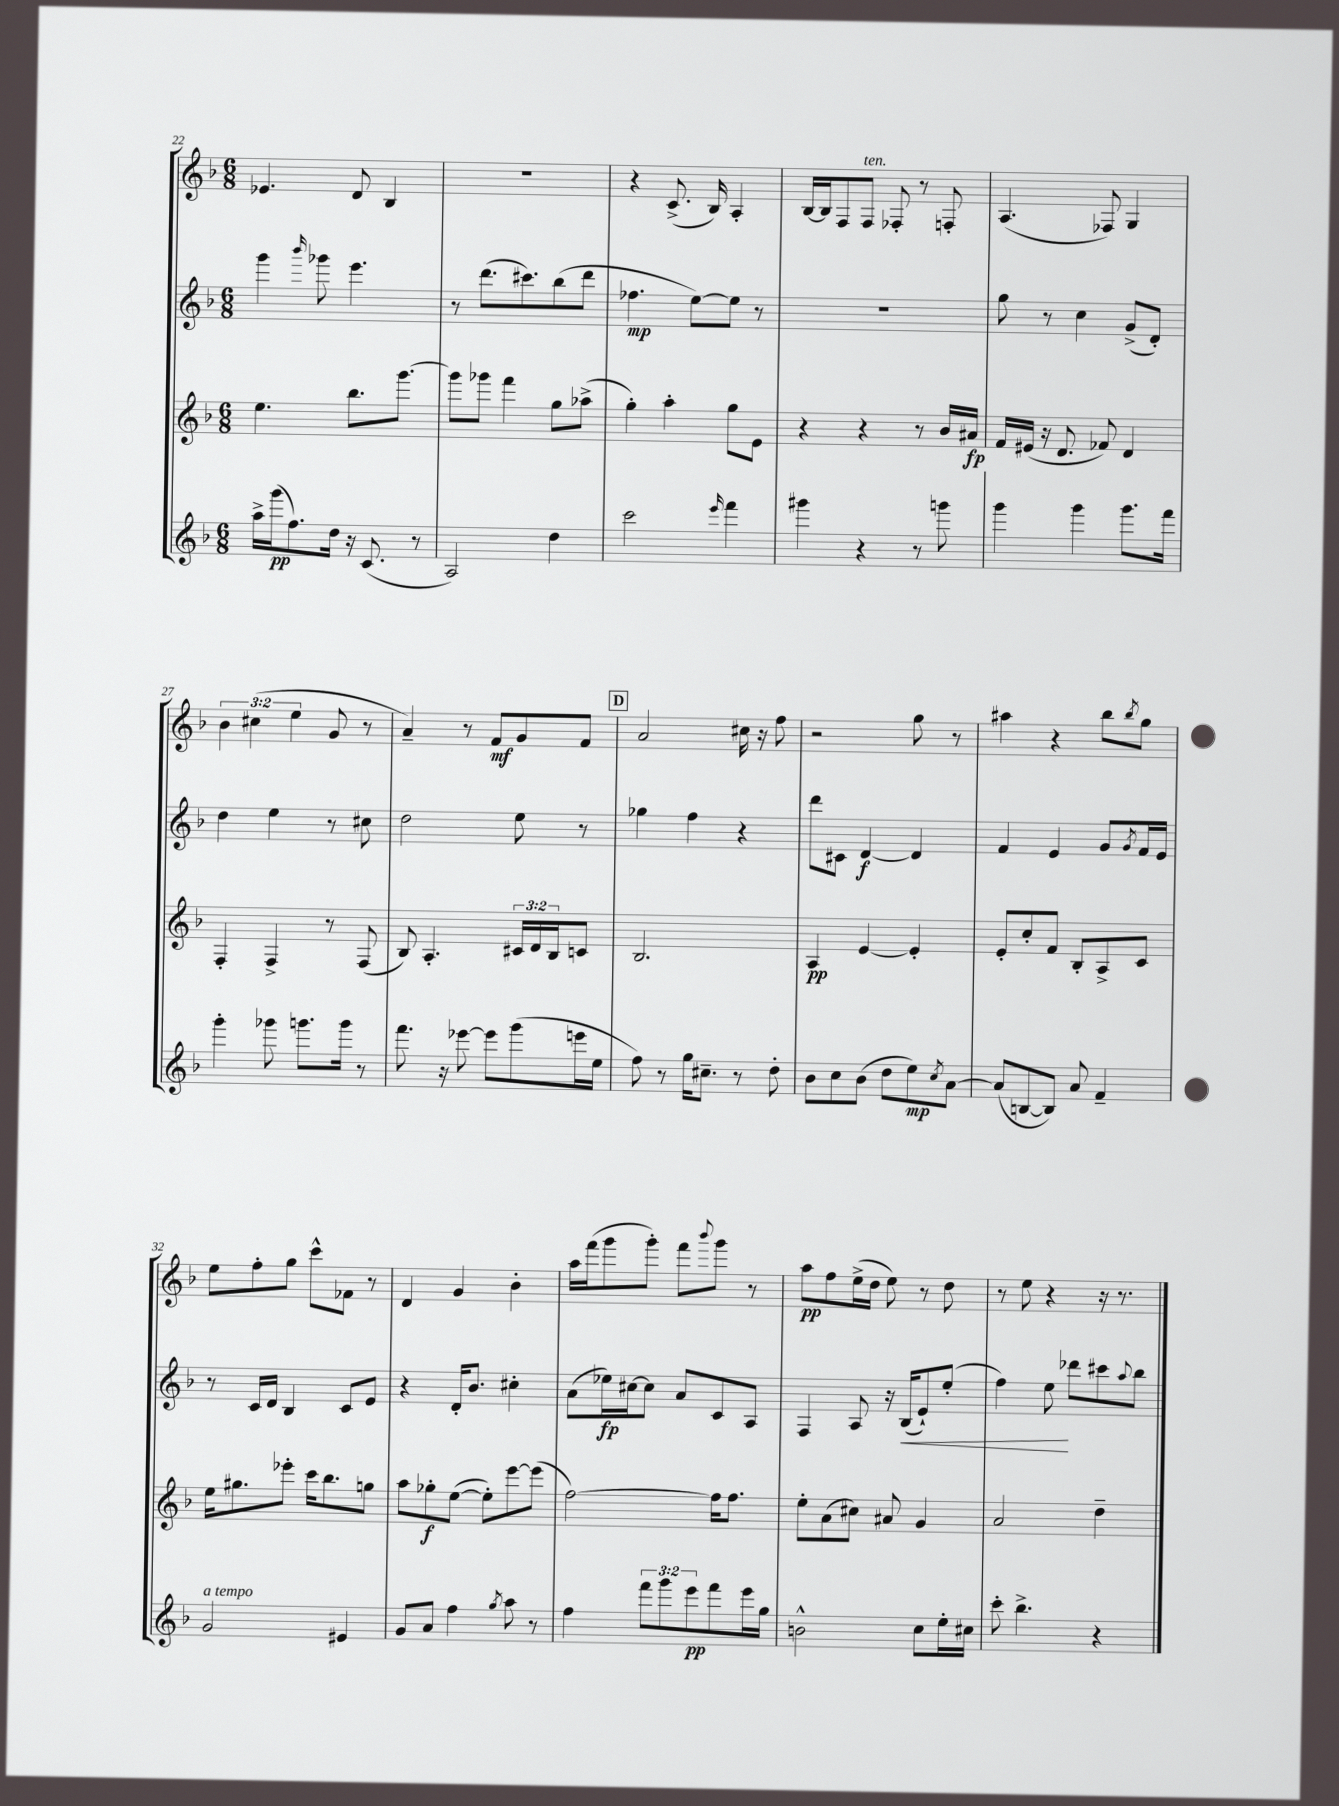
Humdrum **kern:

**kern	**dynam	**kern	**dynam	**kern	**dynam	**kern	**dynam
*part4	*part4	*part3	*part3	*part2	*part2	*part1	*part1
*staff4	*staff4	*staff3	*staff3	*staff2	*staff2	*staff1	*staff1
*clefG2	*	*clefG2	*	*clefG2	*	*clefG2	*
*k[b-]	*	*k[b-]	*	*k[b-]	*	*k[b-]	*
*M6/8	*	*M6/8	*	*M6/8	*	*M6/8	*
=22	=22	=22	=22	=22	=22	=22	=22
16aa^\LL	.	4.ee\	.	4ggg\	.	4.e-X/	.
(16ggg\J	pp	.	.	.	.	.	.
8.ff\)	.	.	.	.	.	.	.
.	.	.	.	16qqbbb-/	.	.	.
.	.	.	.	8ggg-X\	.	.	.
16dd\Jk	.	.	.	.	.	.	.
16r	.	8.bb-\L	.	4.eee\	.	8d/	.
(8.c/	.	.	.	.	.	.	.
.	.	.	.	.	.	4B-/	.
.	.	[8.ggg\J	.	.	.	.	.
8r	.	.	.	.	.	.	.
=23	=23	=23	=23	=23	=23	=23	=23
2A/)	.	8ggg\L]	.	8r	.	2.r	.
.	.	8ggg-X\J	.	(8.ddd\L	.	.	.
.	.	4fff\	.	.	.	.	.
.	.	.	.	8.ccc#X\)	.	.	.
4dd\	.	8gg\L	.	(8bb-\	.	.	.
.	.	(8aa-X^\J	.	8ddd\J	.	.	.
=24	=24	=24	=24	=24	=24	=24	=24
2ccc\	.	4gg'\)	.	4.ff-X\	mp	4r	.
.	.	4aa'\	.	.	.	(8.c^/	.
.	.	.	.	[8ee\L)	.	.	.
.	.	.	.	.	.	16B-/)	.
16qqeee/	.	.	.	.	.	.	.
4fff\	.	8gg\L	.	8ee\J]	.	4A'/	.
.	.	8e\J	.	8r	.	.	.
=25	=25	=25	=25	=25	=25	=25	=25
4ggg#X\	.	4r	.	2.r	.	[16B-/LL	.
.	.	.	.	.	.	16B-/J]	.
.	.	.	.	.	.	8F/	.
!	!	!	!	!	!	!LO:TX:a:i:t=ten.	!
4r	.	4r	.	.	.	8F/J	.
.	.	.	.	.	.	8F-X'/	.
8r	.	8r	.	.	.	8r	.
8gggn\	.	16b-/LL	.	.	.	8Fn'/	.
.	.	16a#X/JJ	fp	.	.	.	.
=26	=26	=26	=26	=26	=26	=26	=26
4ggg\	.	16f/LL	.	8gg\	.	(4.A/	.
.	.	(16e#X/JJ	.	.	.	.	.
.	.	16r	.	8r	.	.	.
.	.	8.d/	.	.	.	.	.
4ggg\	.	.	.	4cc\	.	.	.
.	.	8f-X/)	.	.	.	8F-X/)	.
8.ggg\L	.	4d/	.	(8g^/L	.	4G/	.
.	.	.	.	8d'/J)	.	.	.
16fff\Jk	.	.	.	.	.	.	.
!!LO:LB:g=z
=27	=27	=27	=27	=27	=27	=27	=27
4ggg'\	.	4F'/	.	4dd\	.	6b-\	.
.	.	.	.	.	.	(6cc#X\	.
8ggg-X\	.	4F^/	.	4ee\	.	.	.
.	.	.	.	.	.	6ee\	.
8.gggn\L	.	.	.	.	.	.	.
.	.	8r	.	8r	.	8g/	.
16ggg\Jk	.	.	.	.	.	.	.
8r	.	(8F/	.	8cc#X\	.	8r	.
=28	=28	=28	=28	=28	=28	=28	=28
8.fff\	.	8B-/)	.	2dd\	.	4a~/)	.
.	.	4.A'/	.	.	.	.	.
16r	.	.	.	.	.	.	.
[8eee-X\	.	.	.	.	.	8r	.
8eee-\L]	.	.	.	.	.	8f/L	mf
(8ggg\	.	24c#X/LL	.	8ee\	.	8g/	.
.	.	24d/	.	.	.	.	.
.	.	24B-/J	.	.	.	.	.
16eeen\L	.	8cn/J	.	8r	.	8f/J	.
16ee\JJ	.	.	.	.	.	.	.
!!LO:REH:place=s1:t=D
=29	=29	=29	=29	=29	=29	=29	=29
8ff\)	.	2.B-/	.	4gg-X\	.	2a/	.
8r	.	.	.	.	.	.	.
16gg\KL	.	.	.	4ff\	.	.	.
8.cc#X~\J	.	.	.	.	.	.	.
8r	.	.	.	4r	.	16cc#X\	.
.	.	.	.	.	.	16r	.
8dd'\	.	.	.	.	.	8ff\	.
=30	=30	=30	=30	=30	=30	=30	=30
8b-\L	.	4A/	pp	8ddd\L	.	2r	.
8cc\	.	.	.	8c#X\J	.	.	.
(8b-\J	.	[4e/	.	[4d/	f	.	.
8dd\L	.	.	.	.	.	.	.
8ee\)	mp	4e'/]	.	4d/]	.	8gg\	.
8qcc/	.	.	.	.	.	.	.
[8a\J	.	.	.	.	.	8r	.
=31	=31	=31	=31	=31	=31	=31	=31
(8a/L]	.	8e'/L	.	4f/	.	4aa#X\	.
[8Bn/	.	8cc'/	.	.	.	.	.
8B/J])	.	8f/J	.	4e/	.	4r	.
8a/	.	8B-'/L	.	.	.	.	.
4f~/	.	8A^/	.	8g/L	.	8bb-\L	.
.	.	.	.	8qg/	.	8qbb-/	.
.	.	8c/J	.	16f/L	.	8gg\J	.
.	.	.	.	16e/JJ	.	.	.
!!LO:LB:g=z
=32	=32	=32	=32	=32	=32	=32	=32
!LO:TX:a:i:t=a tempo	!	!	!	!	!	!	!
2g/	.	16ee\KL	.	8r	.	8ee\L	.
.	.	8.gg#X\	.	.	.	.	.
.	.	.	.	16c/LL	.	8ff'\	.
.	.	.	.	16d/JJ	.	.	.
.	.	8eee-X'\J	.	4B-/	.	8gg\J	.
.	.	16ccc\KL	.	.	.	8ccc^^\L	.
.	.	8.bb-\	.	.	.	.	.
4e#X/	.	.	.	8c/L	.	8f-X\J	.
.	.	8ggn\J	.	8e/J	.	8r	.
=33	=33	=33	=33	=33	=33	=33	=33
8g/L	.	8aa\L	.	4r	.	4d/	.
8a/J	.	8gg-X'\	f	.	.	.	.
4ff\	.	([8ee\J	.	16d'/KL	.	4g/	.
.	.	.	.	8.b-/J	.	.	.
.	.	8ee'\L])	.	.	.	.	.
8qgg/	.	.	.	.	.	.	.
8aa\	.	[8eee\	.	4cc#X'\	.	4b-'\	.
8r	.	(8eee\J]	.	.	.	.	.
=34	=34	=34	=34	=34	=34	=34	=34
4ff\	.	[2ff\)	.	(8a\L	.	16aa\LL	.
.	.	.	.	.	.	(16fff\J	.
.	.	.	.	16ee-X\L)	fp	8ggg\	.
.	.	.	.	[16cc#X\J	.	.	.
12fff\L	.	.	.	8cc#\J]	.	8ggg'\J)	.
12ggg\	.	.	.	.	.	.	.
.	.	.	.	8a/L	.	8fff\L	.
12eee\	pp	.	.	.	.	.	.
.	.	.	.	.	.	8qqbbb-/	.
8fff\	.	16ff\KL]	.	8c/	.	8ggg\J	.
.	.	8.ff\J	.	.	.	.	.
16eee\L	.	.	.	8A/J	.	8r	.
16gg\JJ	.	.	.	.	.	.	.
=35	=35	=35	=35	=35	=35	=35	=35
2bn^^\	.	8ee'\L	.	4F/	.	8aa\L	pp
.	.	(8a\	.	.	.	8ff\	.
.	.	8cc#X\J)	.	8A/	.	(16ee^\L	.
.	.	.	.	.	.	16dd\JJ	.
.	.	8a#X/	.	16r	.	8ee\)	.
!	!	!	!	!	!LO:HP:b	!	!
.	.	.	.	(16B-/KL	<	.	.
8cc\L	.	4g/	.	8e`/)	.	8r	.
16ee'\L	.	.	.	(8ee'/J	.	8dd\	.
16cc#X\JJ	.	.	.	.	.	.	.
=36	=36	=36	=36	=36	=36	=36	=36
8ccc'\	.	2a/	.	4ff\)	.	8r	.
4.bb-^\	.	.	.	.	.	8ee\	.
.	.	.	.	8ee\	.	4r	.
.	.	.	.	8ddd-X\L	[	.	.
4r	.	4dd~\	.	8ccc#X\	.	16r	.
.	.	.	.	.	.	8.r	.
.	.	.	.	8qqaa/	.	.	.
.	.	.	.	8bb-\J	.	.	.
==	==	==	==	==	==	==	==
*-	*-	*-	*-	*-	*-	*-	*-
